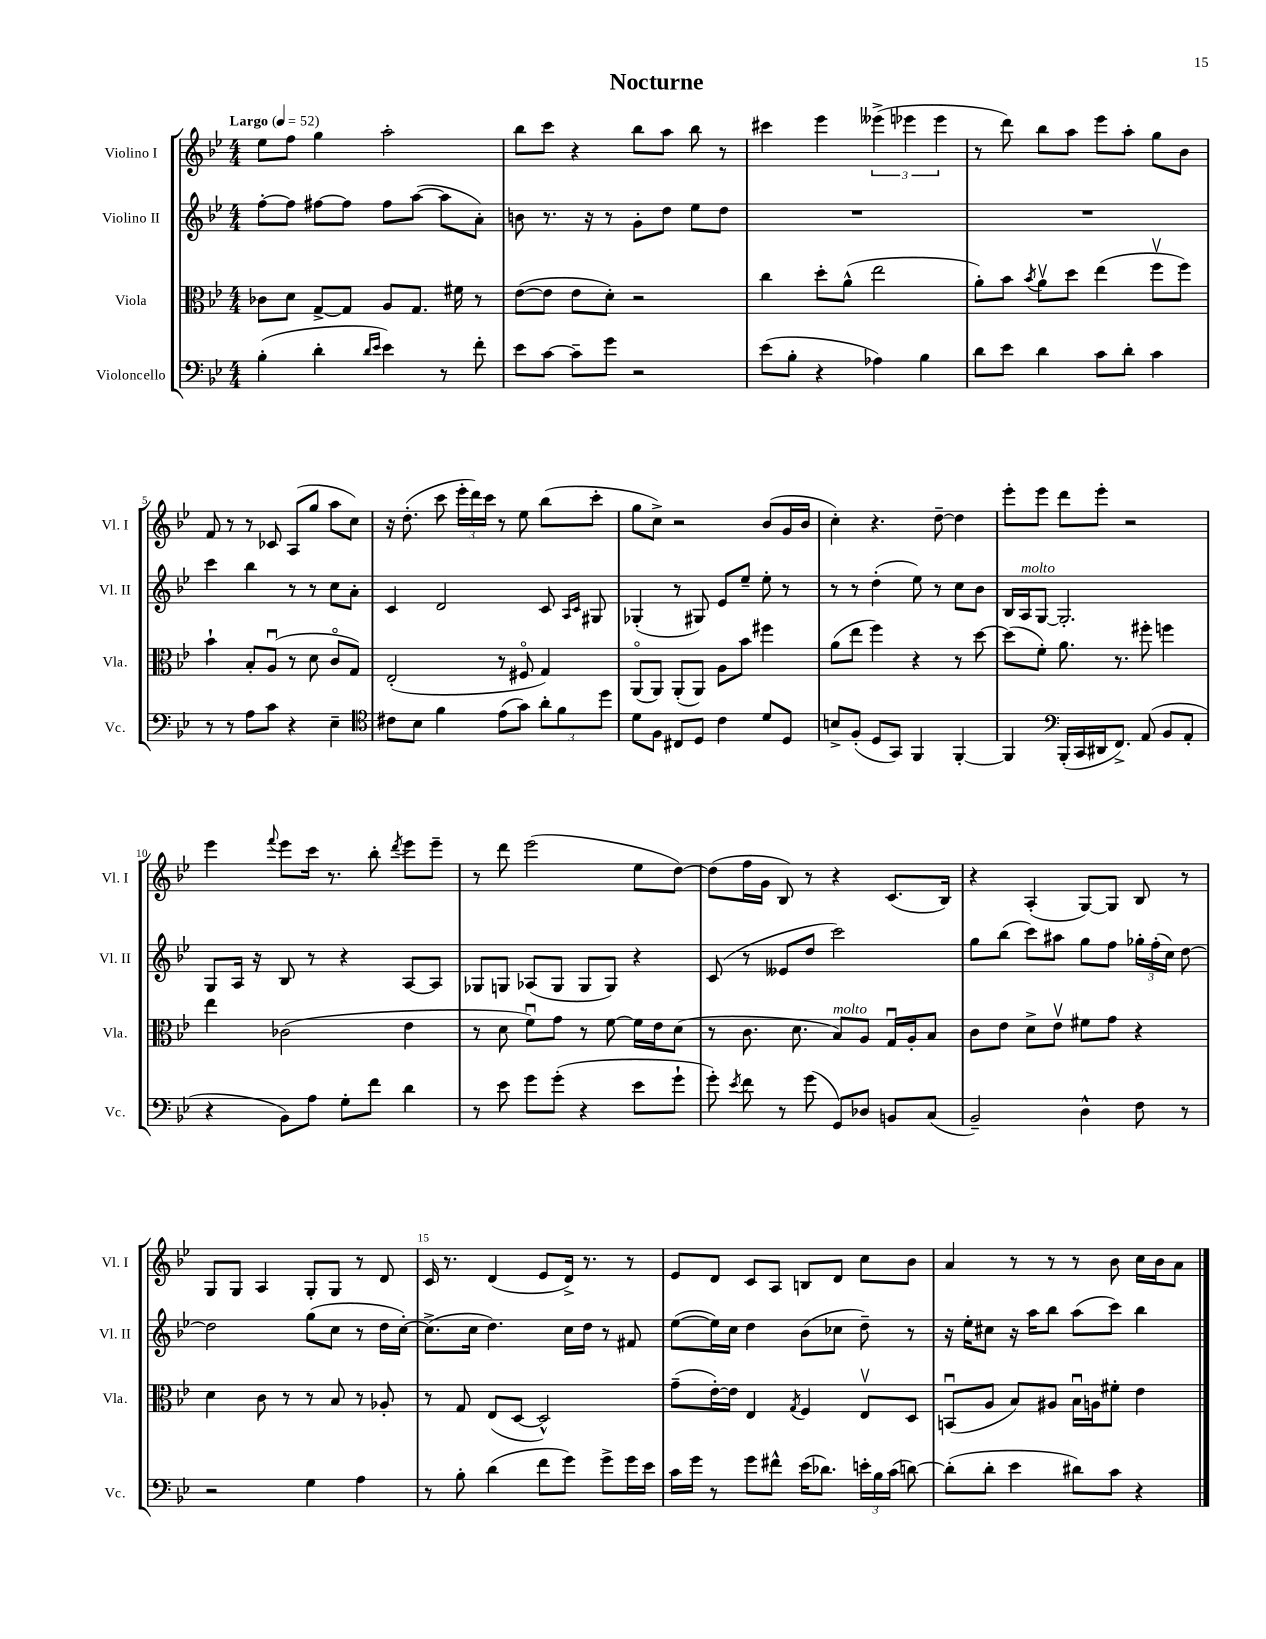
\header { title = "Nocturne" }
<<
\new StaffGroup <<
\new Staff = "s0" \with { instrumentName = "Violino I" shortInstrumentName = "Vl. I" } {
    \clef treble \key bes \major \numericTimeSignature \time 4/4 \tempo "Largo" 4 = 52
    \autoBeamOff ees''8[ f''8] g''4 a''2-. |
    bes''8[ c'''8] r4 bes''8[ a''8] bes''8 r8 |
    cis'''4 ees'''4 \tuplet 3/2 { eeses'''4->( ees'''4 ees'''4 } |
    r8 d'''8) bes''8[ a''8] ees'''8[ a''8]-. g''8[ bes'8] |
    f'8 r8 r8 ces'8 a8[( g''8] a''8[ c''8]) |
    r16 d''8.-.( c'''8 \tuplet 3/2 { ees'''16[-. d'''16) c'''16] } r8 ees''8 bes''8[( c'''8]-. |
    g''8[ c''8]->) r2 bes'8[( g'16 bes'16] |
    c''4-.) r4. d''8~-- d''4 |
    ees'''8[-. ees'''8] d'''8[ ees'''8]-. r2 |
    ees'''4 \appoggiatura { f'''8 } ees'''8[ c'''16] r8. bes''8-. \acciaccatura { d'''8 } ees'''8[ ees'''8]-- |
    r8 d'''8 ees'''2( ees''8[ d''8]~) |
    d''8[( f''16 g'16] bes8) r8 r4 c'8.[( bes16]) |
    r4 a4-.( g8[~) g8] bes8 r8 |
    g8[ g8] a4 g8[-. g8] r8 d'8 |
    c'16 r8. d'4( ees'8[ d'16]->) r8. r8 |
    ees'8[ d'8] c'8[ a8] b8[ d'8] c''8[ bes'8] |
    a'4 r8 r8 r8 bes'8 c''16[ bes'16 a'8] \bar "|." |
}
\new Staff = "s1" \with { instrumentName = "Violino II" shortInstrumentName = "Vl. II" } {
    \clef treble \key bes \major \numericTimeSignature \time 4/4
    \autoBeamOff f''8[~-. f''8] fis''8[~ fis''8] fis''8[ a''8]~( a''8[ a'8]-.) |
    b'8 r8. r16 r8 g'8[-. d''8] ees''8[ d''8] |
    R1 |
    R1 |
    c'''4 bes''4 r8 r8 c''8[ a'8]-. |
    c'4 d'2 c'8 \grace { a16[ c'16] } gis8 |
    ges4-.( r8 gis8) ees'8[ ees''8]-- ees''8-. r8 |
    r8 r8 d''4-.( ees''8) r8 c''8[ bes'8] |
    bes16[ a16^\markup { \italic "molto" } g8]~ g2.-. |
    g8[ a16] r16 bes8 r8 r4 a8[~ a8] |
    ges8[ g8] aes8[( g8] g8[ g8]) r4 |
    c'8( r8 eeses'8[ d''8] c'''2) |
    g''8[ bes''8]( c'''8[) ais''8] g''8[ f''8] \tuplet 3/2 { ges''16[-. f''16-.( c''16]) } d''8~ |
    d''2 g''8[( c''8] r8 d''16[ c''16]~-.) |
    c''8.[->( c''16] d''4.) c''16[ d''16] r8 fis'8 |
    ees''8[~( ees''16) c''16] d''4 bes'8[( ces''8] d''8--) r8 |
    r16 ees''16[-. cis''8] r16 a''16[ bes''8] a''8[( c'''8]) bes''4 \bar "|." |
}
\new Staff = "s2" \with { instrumentName = "Viola" shortInstrumentName = "Vla." } {
    \clef alto \key bes \major \numericTimeSignature \time 4/4
    \autoBeamOff ces'8[ d'8] g8[~-> g8] a8[ g8.] fis'16 r8 |
    ees'8[~( ees'8] ees'8[ d'8]-.) r2 |
    c''4 d''8[-. a'8]-^( ees''2 |
    a'8[-.) bes'8] \acciaccatura { bes'8 } a'8[\upbow d''8] ees''4( f''8[\upbow f''8]) |
    bes'4-! bes8[-. a8]\downbow( r8 d'8 c'8[\flageolet g8]) |
    ees2-.( r8 fis8\flageolet g4) |
    a,8[\flageolet( a,8]) a,8[-.( a,8]) a8[ bes'8] fis''4 |
    a'8[( ees''8] f''4) r4 r8 d''8~ |
    d''8[( f'8]-.) a'8. r8. fis''8-. f''4 |
    ees''4 ces'2( ees'4 |
    r8 d'8 f'8[\downbow) g'8] r8 f'8~ f'16[ ees'16 d'8]( |
    r8 c'8. d'8. bes8[^\markup { \italic "molto" }) a8] g16[\downbow a16-. bes8] |
    c'8[ ees'8] d'8[-> ees'8]\upbow fis'8[ g'8] r4 |
    d'4 c'8 r8 r8 bes8 r8 aes8-. |
    r8 g8 ees8[( d8]~ d2-^) |
    g'8[--( ees'16~-.) ees'16] ees4 \acciaccatura { g8 } f4 ees8[\upbow d8] |
    b,8[\downbow( a8] bes8[) ais8] bes16[\downbow a16 fis'8]-. ees'4 \bar "|." |
}
\new Staff = "s3" \with { instrumentName = "Violoncello" shortInstrumentName = "Vc." } {
    \clef bass \key bes \major \numericTimeSignature \time 4/4
    \autoBeamOff bes4-.( d'4-. \grace { d'16[ ees'16] } ees'4) r8 f'8-. |
    ees'8[ c'8]~ c'8[-- g'8] r2 |
    ees'8[( bes8]-. r4 aes4) bes4 |
    d'8[ ees'8] d'4 c'8[ d'8]-. c'4 |
    r8 r8 a8[ c'8] r4 ees4-- |
    \clef tenor cis'8[ bes8] f'4 ees'8[( g'8]) \tuplet 3/2 { a'8[-. f'8 d''8] } |
    d'8[ f8] cis8[ d8] c'4 d'8[ d8] |
    b8[-> f8]-.( d8[ g,8]) f,4 f,4~-. |
    f,4 \clef bass bes,,16[-.( c,16 dis,16 f,8.]->) a,8( bes,8[ a,8]-. |
    r4 bes,8[) a8] g8[-. f'8] d'4 |
    r8 ees'8 g'8[ g'8]-.( r4 ees'8[ g'8]-! |
    g'8-.) \acciaccatura { ees'8 } f'8 r8 g'8( g,8[) des8] b,8[ c8]( |
    bes,2--) d4-^ f8 r8 |
    r2 g4 a4 |
    r8 bes8-. d'4( f'8[ g'8]) g'8[-> g'16 ees'16] |
    c'16[ g'16] r8 g'8[ fis'8]-^ ees'16[( des'8.]) \tuplet 3/2 { e'16[-. bes16 c'16]( } d'8~) |
    d'8[-.( d'8]-. ees'4 dis'8[) c'8] r4 \bar "|." |
}
>>
>>
\layout { \context { \Score \override BarNumber.break-visibility = ##(#f #t #t) barNumberVisibility = #(every-nth-bar-number-visible 5) } }
